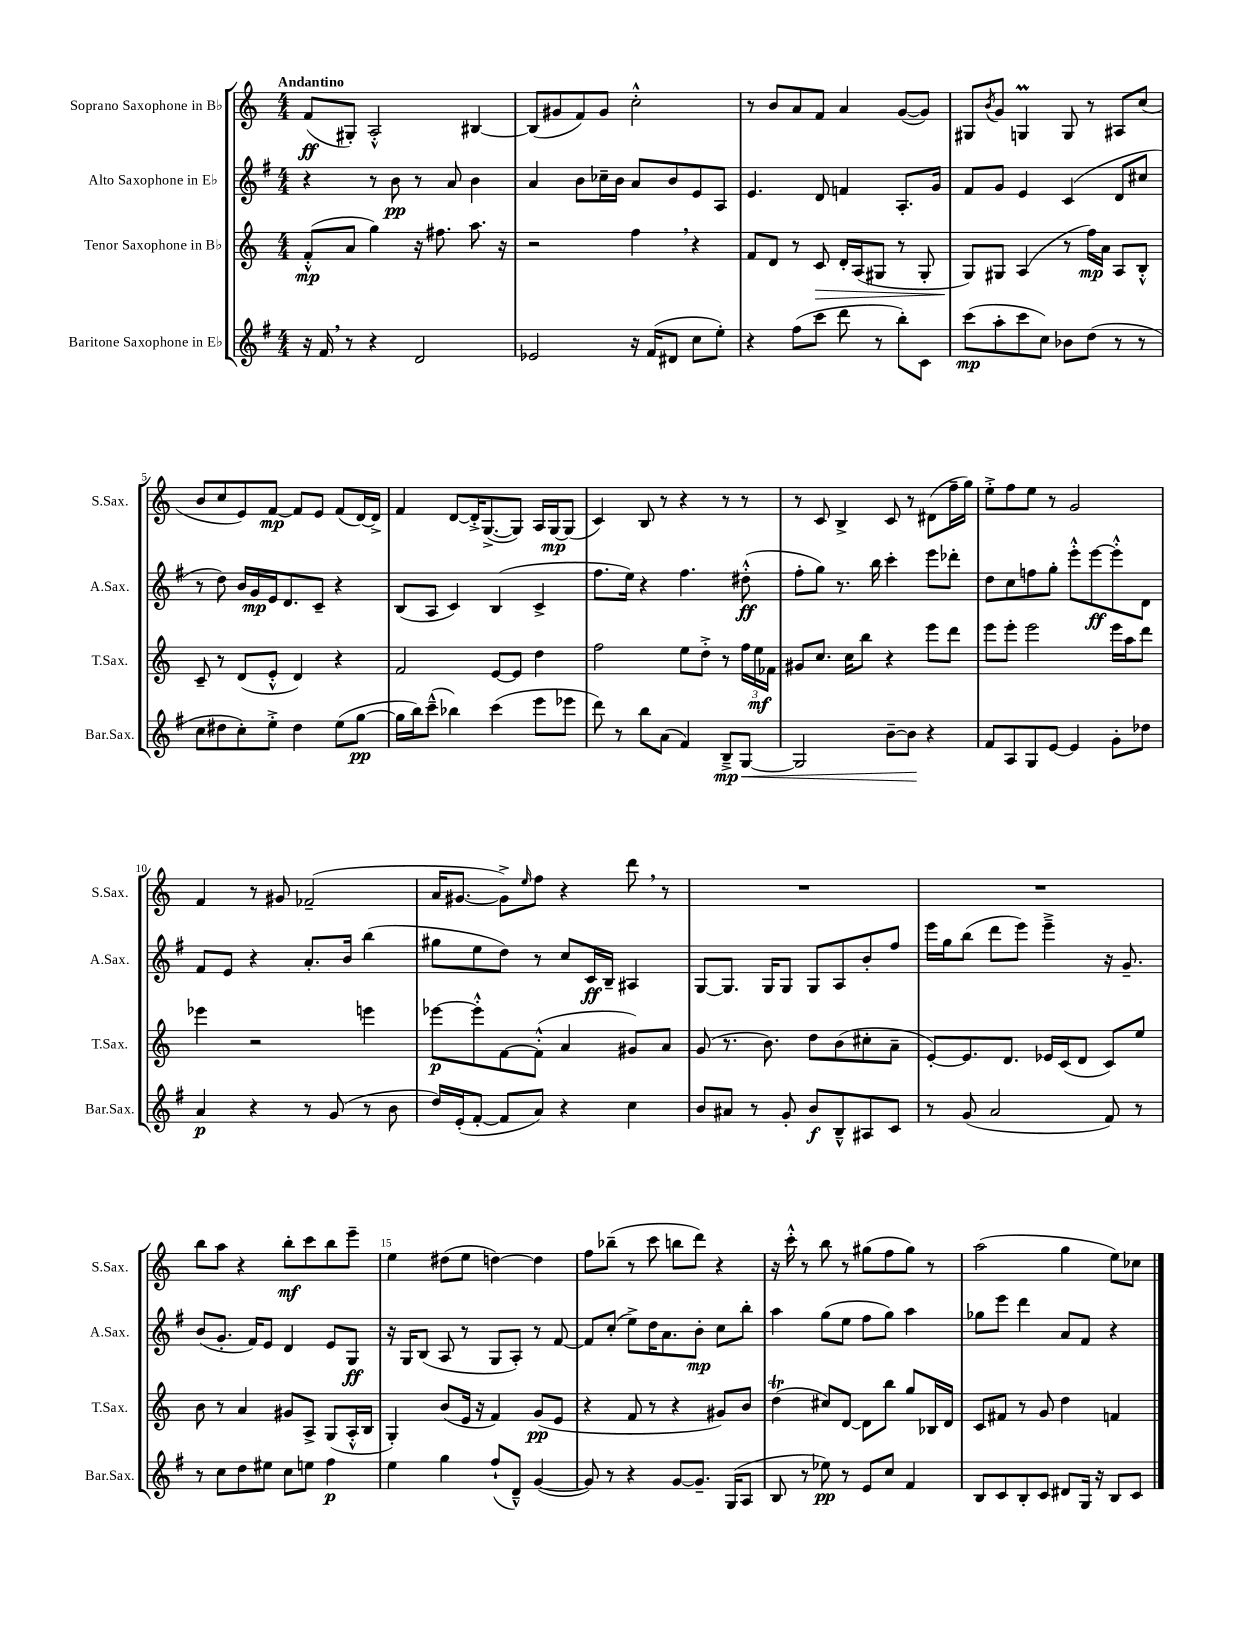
<<
\new StaffGroup <<
\new Staff = "s0" \with { instrumentName = "Soprano Saxophone in Bb" shortInstrumentName = "S.Sax." } {
    \clef treble \key c \major \numericTimeSignature \time 4/4 \tempo "Andantino"
    f'8\ff( gis8-.) a2-.-^ bis4~ |
    bis8( gis'8 f'8) gis'8 c''2-.-^ |
    r8 b'8 a'8 f'8 a'4 g'8~( g'8) |
    gis8 \acciaccatura { b'8 } g'8 g4\prall g8 r8 ais8 c''8( |
    b'8 c''8 e'8) f'8~\mp f'8 e'8 f'8( d'16~) d'16-> |
    f'4 d'8~ d'16-.-> g8.~->( g8) a16 g16~\mp g8( |
    c'4) b8 r8 r4 r8 r8 |
    r8 c'8 b4-> c'8 r8 dis'8( f''16-- g''16) |
    e''8-.-> f''8 e''8 r8 g'2 |
    f'4 r8 gis'8 fes'2--( |
    a'16 gis'8.~ gis'8->) \grace { e''16 } f''8 r4 d'''8 \breathe r8 |
    R1 |
    R1 |
    b''8 a''8 r4 b''8-.\mf c'''8 b''8 e'''8-- |
    e''4 dis''8( e''8 d''4~) d''4 |
    f''8 bes''8--( r8 c'''8 b''8 d'''8) r4 |
    r16 c'''16-.-^ r8 b''8 r8 gis''8( f''8 gis''8) r8 |
    a''2( g''4 e''8) ces''8 \bar "|." |
}
\new Staff = "s1" \with { instrumentName = "Alto Saxophone in Eb" shortInstrumentName = "A.Sax." } {
    \clef treble \key g \major \numericTimeSignature \time 4/4
    r4 r8 b'8\pp r8 a'8 b'4 |
    a'4 b'8 ces''16-- b'16 a'8 b'8 e'8 a8 |
    e'4. d'8 f'4 a8.-. g'16 |
    fis'8 g'8 e'4 c'4( d'8 cis''8 |
    r8 d''8) b'16 g'16\mp e'16 d'8. c'8-- r4 |
    b8( a8 c'4) b4( c'4-> |
    fis''8. e''16) r4 fis''4. dis''8-.-^\ff( |
    fis''8-. g''8) r8. b''16 c'''4-. e'''8 des'''8-. |
    d''8 c''8 f''8 g''8-. e'''8-.-^ e'''8~\ff e'''8-.-^ d'8 |
    fis'8 e'8 r4 a'8.-. b'16 b''4( |
    gis''8 e''8 d''8) r8 c''8 c'16\ff b16-- ais4 |
    g8~ g8. g16 g8 g8 a8 b'8-. fis''8 |
    e'''16 g''16 b''8( d'''8 e'''8) e'''4---> r16 g'8.-- |
    b'8( g'8.-. fis'16) e'8 d'4 e'8 g8\ff |
    r16 g16 b8( a8 r8 g8 a8-.) r8 fis'8~ |
    fis'8 c''8-.( e''8->) d''16 a'8. b'8-.\mp c''8 b''8-. |
    a''4 g''8( e''8 fis''8 g''8) a''4 |
    ges''8 e'''8 d'''4 a'8 fis'8 r4 \bar "|." |
}
\new Staff = "s2" \with { instrumentName = "Tenor Saxophone in Bb" shortInstrumentName = "T.Sax." } {
    \clef treble \key c \major \numericTimeSignature \time 4/4
    f'8-.-^\mp( a'8 g''4) r16 fis''8. a''8. r16 |
    r2 f''4 \breathe r4 |
    f'8 d'8 r8 c'8\> d'16-. a16( gis8 r8 gis8-. |
    g8\!) gis8 a4( r8 f''16\mp) a'16 a8 b8-.-^ |
    c'8-- r8 d'8( e'8-.-^ d'4) r4 |
    f'2 e'8~ e'8 d''4 |
    f''2 e''8 d''8-.-> r8 \tuplet 3/2 { f''16 e''16\mf fes'16 } |
    gis'8 c''8. c''16 b''8 r4 e'''8 d'''8 |
    e'''8 e'''8-. e'''2 e'''16 a''16 d'''8 |
    ees'''4 r2 e'''4 |
    ees'''8~\p ees'''8-.-^ f'8~ f'8-.-^( a'4 gis'8) a'8 |
    g'8( r8. b'8.) d''8 b'8( cis''8-. a'8-- |
    e'8~-.) e'8. d'8. ees'16 c'16( d'8 c'8) e''8 |
    b'8 r8 a'4 gis'8 a8-> g8( a16-.-^ b16 |
    g4-.) b'8( e'16 r16 f'4) g'8\pp( e'8 |
    r4 f'8 r8 r4 gis'8) b'8 |
    d''4\trill( cis''8) d'8~ d'8 b''8 g''8 bes16 d'16 |
    c'8 fis'8 r8 g'8 d''4 f'4 \bar "|." |
}
\new Staff = "s3" \with { instrumentName = "Baritone Saxophone in Eb" shortInstrumentName = "Bar.Sax." } {
    \clef treble \key g \major \numericTimeSignature \time 4/4
    r16 fis'16 \breathe r8 r4 d'2 |
    ees'2 r16 fis'16( dis'8 c''8 e''8-.) |
    r4 fis''8( c'''8 d'''8 r8 b''8-.) c'8 |
    c'''8\mp( a''8-. c'''8 c''8) bes'8 d''8( r8 r8 |
    c''8 dis''8 c''8-.) e''8-.-> dis''4 e''8( g''8~\pp |
    g''16 b''16) c'''8---^( bes''4) c'''4( e'''8 ees'''8 |
    d'''8) r8 b''8 a'8( fis'4) b8--->\mp g8~\< |
    g2 b'8~-- b'8\! r4 |
    fis'8 a8 g8 e'8~ e'4 g'8-. des''8 |
    a'4\p r4 r8 g'8( r8 b'8 |
    d''16) e'16-.( fis'8~-. fis'8 a'8) r4 c''4 |
    b'8 ais'8 r8 g'8-. b'8\f b8---^ ais8 c'8 |
    r8 g'8( a'2 fis'8) r8 |
    r8 c''8 d''8 eis''8 c''8 e''8 fis''4\p |
    e''4 g''4 fis''8-!( d'8---^) g'4~( |
    g'8) r8 r4 g'8~ g'8.-- g16( a8 |
    b8 r8 ees''8\pp) r8 e'8 c''8 fis'4 |
    b8 c'8 b8-. c'8 dis'8 g16 r16 b8 c'8 \bar "|." |
}
>>
>>
\layout { \context { \Score \override BarNumber.break-visibility = ##(#f #t #t) barNumberVisibility = #(every-nth-bar-number-visible 5) } }
